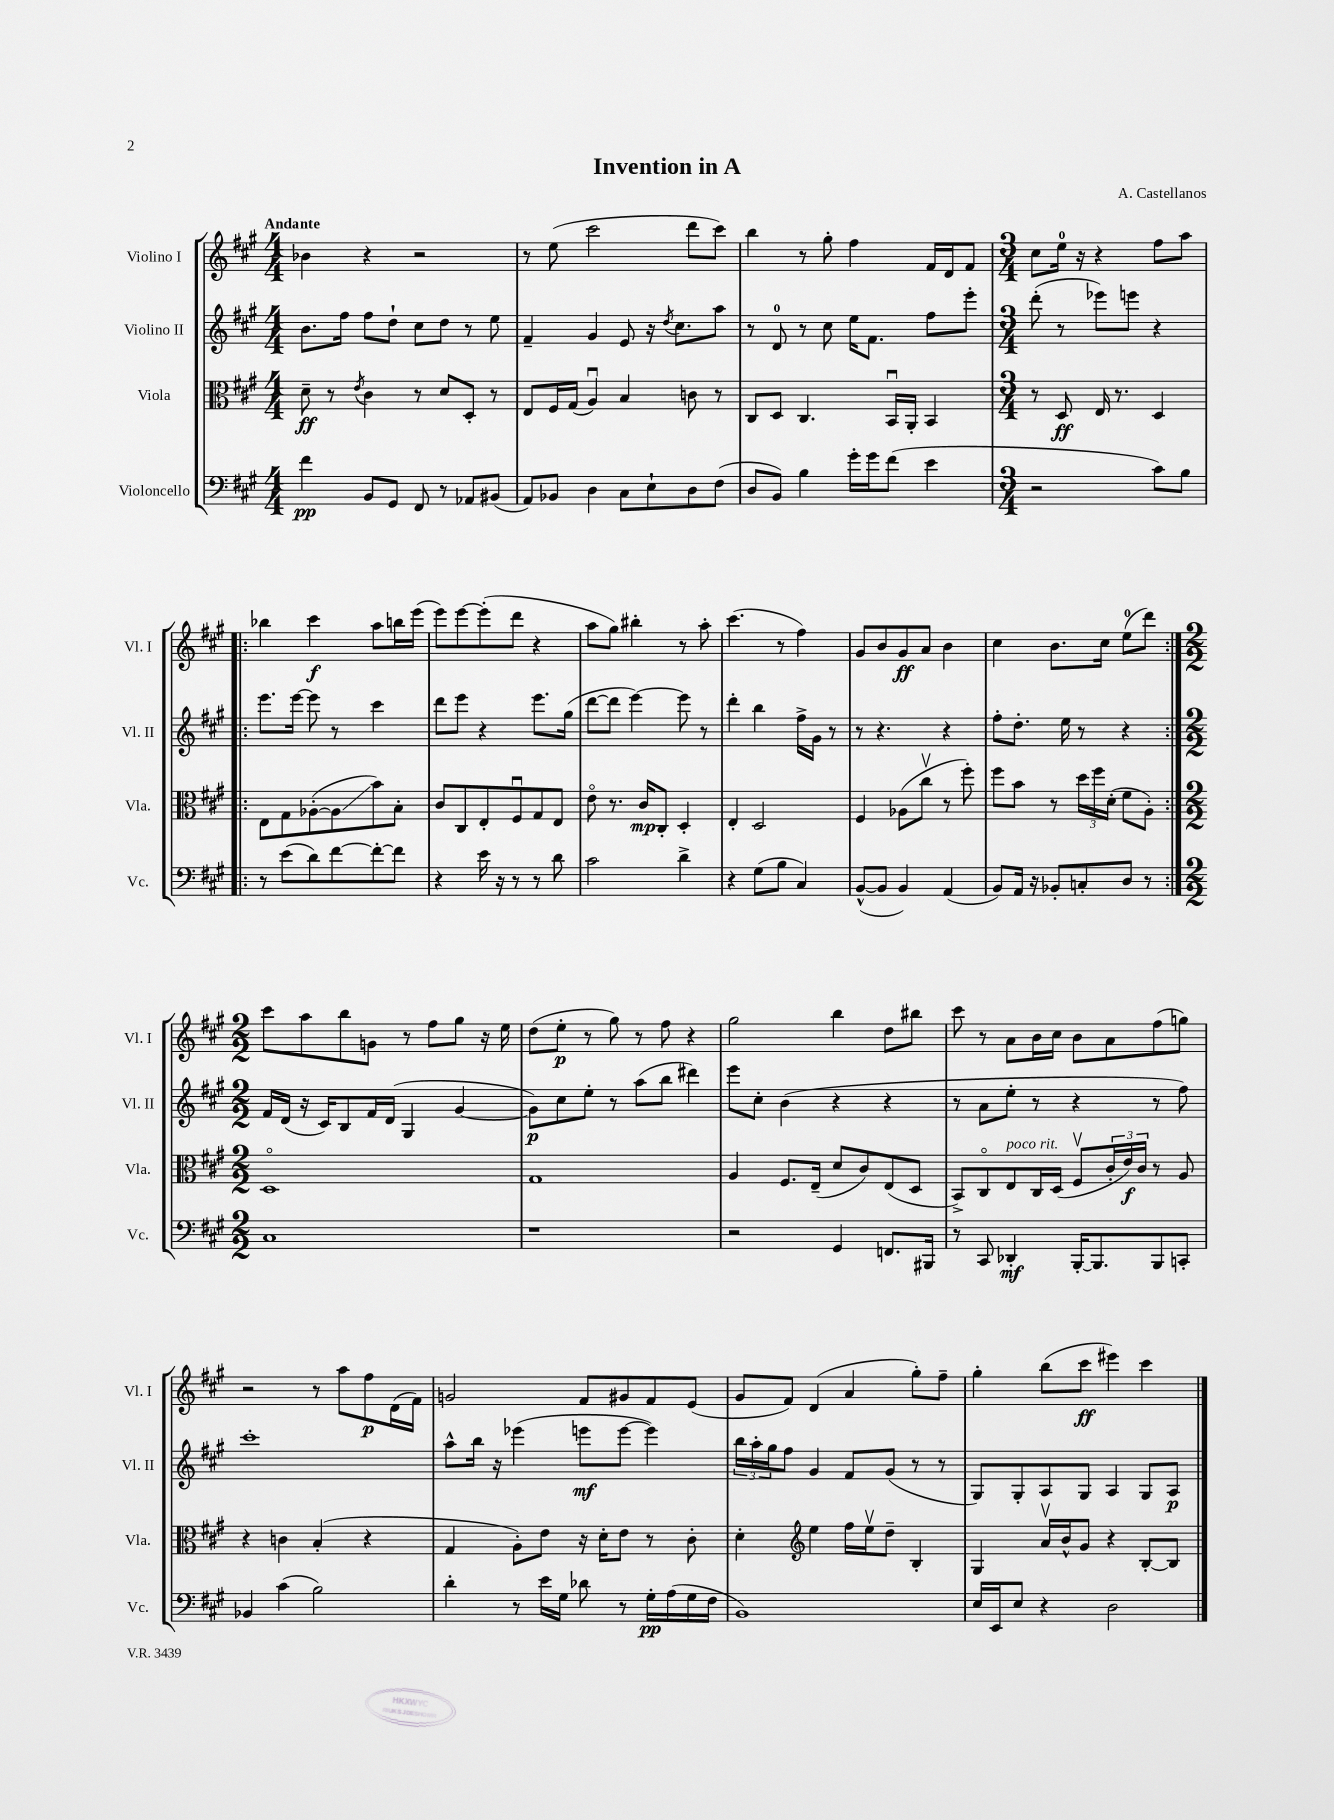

**kern	**kern	**kern	**kern
*staff4	*staff3	*staff2	*staff1
*clefF4	*clefC3	*clefG2	*clefG2
*k[f#c#g#]	*k[f#c#g#]	*k[f#c#g#]	*k[f#c#g#]
*M4/4	*M4/4	*M4/4	*M4/4
4f#\	8d~\	8.b\L	4b-\
.	8r	.	.
.	.	16ff#\Jk	.
.	8qe/	.	.
8BB/L	4c#\	8ff#\L	4r
8GG#/J	.	8dd`\J	.
8FF#/	8r	8cc#\L	2r
8r	8d/L	8dd\J	.
8AA-/L	8D'/J	8r	.
(8BB#/J	8r	8ee\	.
=	=	=	=
8AA/L)	8E/L	4f#~/	8r
8BB-/J	16F#/L	.	(8ee\
.	(16G#/JJ	.	.
4D\	4Au/)	4g#/	2ccc#\
8C#\L	4B/	8e/	.
8E`\	.	16r	.
.	.	8qdd/	.
.	.	8.cc#\L	.
8D\	8c\	.	8ddd\L
(8F#\J	8r	8aa\J	8ccc#\J)
=	=	=	=
8D/L	8C#/L	8r	4bb\
8BB/J)	8D/J	8d/	.
4B\	4.C#/	8r	8r
.	.	8cc#\	8gg#'\
16g#'\LL	.	16ee\LK	4ff#\
16g#\J	.	8.f#\J	.
(8f#\J	16BBu/LL	.	.
.	16AA'/JJ	.	.
4e\	4BB/	8ff#\L	16f#/LL
.	.	.	16d/J
.	.	8eee'\J	8f#/J
=	=	=	=
*M3/4	*M3/4	*M3/4	*M3/4
2r	8r	(8ddd'\	8cc#\L
.	8D/	8r	16ee\Jk
.	.	.	16r
.	16E/	8eee-\L)	4r
.	8.r	.	.
.	.	8eee\J	.
8c#\L)	4D/	4r	8ff#\L
8B\J	.	.	8aa\J
=!|:	=!|:	=!|:	=!|:
8r	8E\L	8.eee\L	4bb-\
(8e\L	8G#\	.	.
.	.	[16eee\Jk	.
8d\)	([8A-'\	8eee\]	4ccc#\
[8f#\	8A-\]	8r	.
8f#'\_	8b\)	4ccc#\	8aa\L
8f#\]J	8B'\J	.	16bb\L
.	.	.	(16eee\JJ
=	=	=	=
4r	8c#/L	8ddd\L	8eee\L)
.	8C#/	8eee\J	[8eee\
16e\	8E'/	4r	(8eee'\]
16r	.	.	.
8r	8F#u/	.	8ddd\J
8r	8G#/	8.eee\L	4r
8d\	8E/J	.	.
.	.	(16gg#\Jk	.
=	=	=	=
2c#\	8eo\	[8ddd\L	8aa\L
.	8.r	8ddd\]J	8gg#\J)
.	.	[4eee\)	4bb#'\
.	16c#/LK	.	.
.	8C#'/J	.	.
4d^\	4D'/	8eee\]	8r
.	.	8r	8aa'\
=	=	=	=
4r	4E'/	4ddd'\	(4.ccc#\
(8G#\L	2D/	4bb\	.
8B\J	.	.	8r
4C#/)	.	16ff#^\LL	4ff#\)
.	.	16g#\JJ	.
.	.	8r	.
=	=	=	=
([8BB^^/L	4F#/	8r	8g#/L
8BB/]J	.	4.r	8b/
4BB/)	(8A-\L	.	8g#/
.	8cc#v\J	.	8a/J
(4AA/	8r	4r	4b\
.	8ff#'\)	.	.
=	=	=	=
8BB/L)	8ff#\L	8ff#'\L	4cc#\
16AA/Jk	8b\J	8.dd'\J	.
16r	.	.	.
8BB-'/L	8r	.	8.b\L
.	.	16ee\	.
8C'/	24dd\LL	8r	.
.	24ff#\	.	.
.	.	.	16cc#\Jk
.	(24d'\JJ	.	.
8D/J	8f#\L	4r	(8ee\L
8r	8A'\J)	.	8ddd\J)
=:|!	=:|!	=:|!	=:|!
*M2/2	*M2/2	*M2/2	*M2/2
1C#	1Do	16f#/LL	8ccc#\L
.	.	(16d/JJ	.
.	.	16r	8aa\
.	.	16c#/LK)	.
.	.	8B/	8bb\
.	.	16f#/L	8g\J
.	.	(16d/JJ	.
.	.	4G#/	8r
.	.	.	8ff#\L
.	.	[4g#/	8gg#\J
.	.	.	16r
.	.	.	16ee\
=	=	=	=
1r	1G#	8g#\]L)	(8dd\L
.	.	8cc#\	8ee'\J
.	.	8ee'\J	8r
.	.	8r	8gg#\)
.	.	(8aa\L	8r
.	.	8bb\J	8ff#\
.	.	4ddd#\)	4r
=	=	=	=
2r	4A/	8eee\L	2gg#\
.	.	8cc#'\J	.
.	8.F#/L	(4b\	.
.	(16E~/Jk	.	.
4GG#/	8d/L	4r	4bb\
.	8c#/)	.	.
8.FF/L	(8E/	4r	8dd\L
.	8D/J	.	8bb#\J
16BBB#/Jk	.	.	.
=	=	=	=
8r	8BB^/L)	8r	8ccc#\
8CC#/	8C#o/	8a\L	8r
4DD-'/	8E/	8ee'\J	8a\L
.	16C#/L	8r	16b\L
.	(16D/JJ	.	16cc#\JJ
[16BBB'/LK	8F#v/L	4r	8b\L
8.BBB/]	.	.	.
.	24c#'/L	.	8a\
.	24e/)	.	.
.	24c#/JJ	.	.
8BBB/	8r	8r	(8ff#\
8CC'/J	8A/	8ff#\)	8gg\J)
=	=	=	=
4BB-/	4r	1ccc#'	2r
(4c#\	4c\	.	.
2B\)	(4B'/	.	8r
.	.	.	8aa\L
.	4r	.	8ff#\
.	.	.	(16d\L
.	.	.	16f#\JJ)
=	=	=	=
4d'\	4G#/	8aa^^\L	2g/
.	.	16bb\Jk	.
.	.	16r	.
8r	8A'\L)	(4eee-\	.
16e\LL	8e\J	.	.
16G#\JJ	.	.	.
8d-\	16r	8eee\L	8f#/L
.	16d'\LK	.	.
8r	8e\J	[8eee\J	8g#/
16G#'\LL	8r	4eee\])	8f#/
(16A\	.	.	.
16G#\	8c#'\	.	(8e/J
16F#\JJ	.	.	.
=	=	=	=
1BB)	4d'\	24bb\LL	8g#/L
.	.	24aa'\	.
.	.	24gg#\J	.
.	.	8ff#\J	8f#/J)
*	*clefG2	*	*
.	4ee\	4g#/	(4d/
.	16ff#\LL	8f#/L	4a/
.	16eev\J	.	.
.	8dd~\J	(8g#/J	.
.	4B'/	8r	8gg#'\L)
.	.	8r	8ff#~\J
=	=	=	=
16E/LL	4G#/	8G#/L)	4gg#'\
16EE/J	.	.	.
8E/J	.	8G#'/	.
4r	16av/LL	8A/	(8bb\L
.	16b^^/J	.	.
.	8g#/J	8G#/J	8ccc#\J
2D\	4r	4A/	4eee#\)
.	[8B'/L	8G#/L	4ccc#\
.	8B/]J	8A/J	.
==	==	==	==
*-	*-	*-	*-
